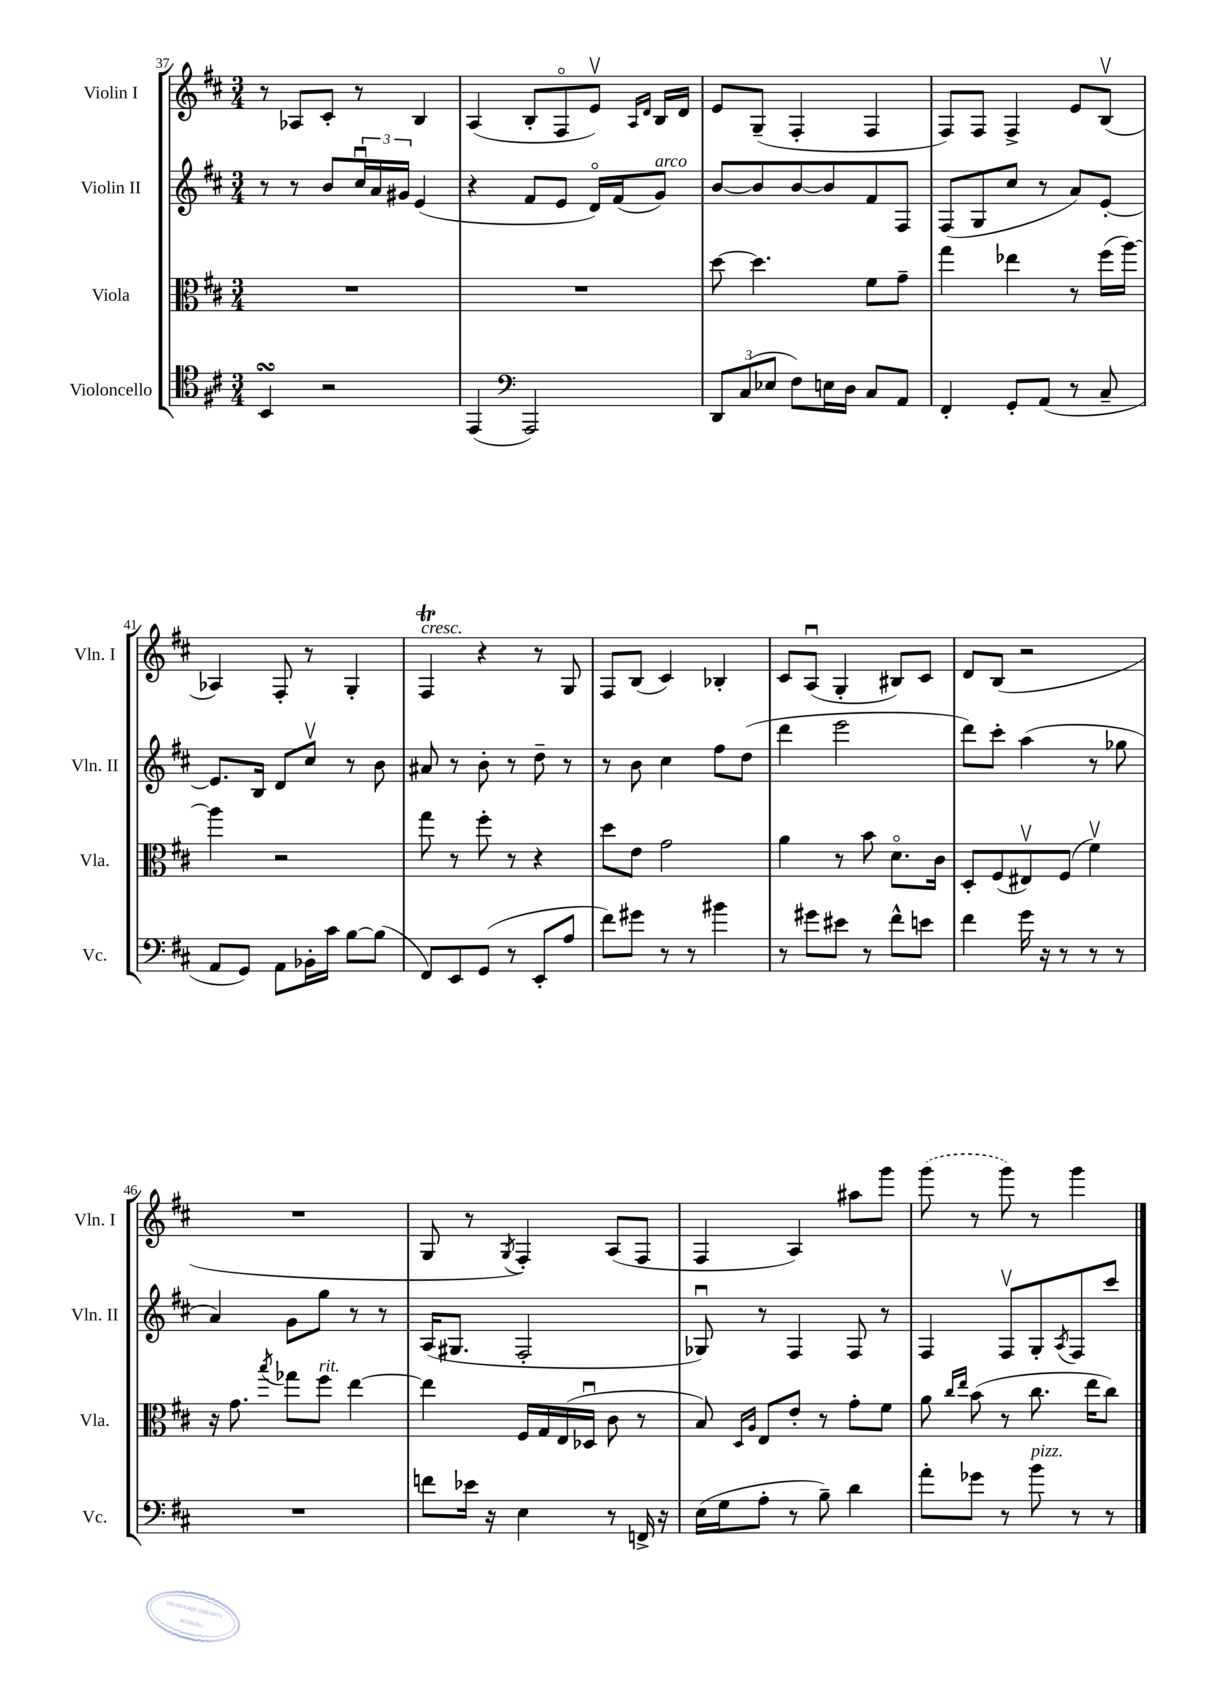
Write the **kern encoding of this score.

**kern	**kern	**kern	**kern
*part4	*part3	*part2	*part1
*staff4	*staff3	*staff2	*staff1
*I"Violoncello	*I"Viola	*I"Violin II	*I"Violin I
*I'Vc.	*I'Vla.	*I'Vln. II	*I'Vln. I
*clefC4	*clefC3	*clefG2	*clefG2
*k[f#c#]	*k[f#c#]	*k[f#c#]	*k[f#c#]
*M3/4	*M3/4	*M3/4	*M3/4
=37	=37	=37	=37
4BBsSSS/	2.r	8r	8r
.	.	8r	8A-X/L
2r	.	8b/L	8c#'/J
.	.	24cc#u/L	8r
.	.	24a/	.
.	.	24g#X/JJ	.
.	.	(4e/	4B/
=38	=38	=38	=38
(4EE/	2.r	4r	(4A/
*clefF4	*	*	*
2AAA/)	.	8f#/L	8B'/L
.	.	8e/J	8F#/
.	.	16d/LL)	8ev/J)
.	.	(16f#/J	.
.	.	.	16qqA/LL
.	.	.	16qqd/JJ
!	!	!LO:TX:a:i:t=arco	!
.	.	8g/J)	16B/LL
.	.	.	16d/JJ
=39	=39	=39	=39
12DD/L	[8dd\	[8b/L	8e/L
(12C#/	.	.	.
.	4.dd\]	8b/]	(8G~/J
12E-X/J	.	.	.
8F#\L)	.	[8b/	4F#'/
16En\L	.	8b/]	.
16D\JJ	.	.	.
8C#/L	8f#\L	8f#/	4F#/
8AA/J	8g~\J	8F#/J	.
=40	=40	=40	=40
4FF#'/	4gg\	(8F#/L	8F#/L)
.	.	8G/	8F#/J
8GG'/L	4ee-X\	8cc#/J	4F#^/
(8AA/J	.	8r	.
8r	8r	8a/L)	8e/L
8C#~/	(16ff#\LL	[8e'/J	(8Bv/J
.	[16aa\JJ)	.	.
!!LO:LB:g=z
=41	=41	=41	=41
8AA/L	4aa\]	8.e/L]	4A-X/)
8GG/J)	.	.	.
.	.	16B/Jk	.
8AA\L	2r	8d/L	8F#'/
16BB-X'\L	.	8cc#v/J	8r
16c#\JJ	.	.	.
[8B\L	.	8r	4G'/
(8B\J]	.	8b\	.
=42	=42	=42	=42
!	!	!	!LO:TX:a:i:t=cresc.
8FF#/L)	8gg\	8a#X/	4F#t/
8EE/	8r	8r	.
(8GG/J	8ff#'\	8b'\	4r
8r	8r	8r	.
8EE'/L	4r	8dd~\	8r
8A/J	.	8r	8G/
=43	=43	=43	=43
8f#\L)	8dd\L	8r	8F#/L
8g#X\J	8e\J	8b\	(8B/J
8r	2g\	4cc#\	4c#/)
8r	.	.	.
4b#X\	.	8ff#\L	4B-X'/
.	.	(8dd\J	.
=44	=44	=44	=44
8r	4a\	4ddd\	8c#/L
8g#X\L	.	.	(8Au/J
8e#X\J	8r	2eee\	4G'/
8r	8b\	.	.
8f#^^\L	8.d\L	.	8B#X/L)
8en\J	.	.	8c#/J
.	16c#\Jk	.	.
=45	=45	=45	=45
4f#\	8D'/L	8ddd\L)	8d/L
.	(8F#/	8ccc#'\J	(8B/J
16g\	8E#Xv/)	(4aa\	2r
16r	.	.	.
8r	(8F#/J	.	.
8r	4f#v\)	8r	.
8r	.	8gg-X\	.
!!LO:LB:g=z
=46	=46	=46	=46
2.r	16r	4a/)	2.r
.	8.g\	.	.
.	8qbb/	.	.
.	8gg-X\L	8g\L	.
!	!LO:TX:a:i:t=rit.	!	!
.	8ff#\J	8gg\J	.
.	[4ee\	8r	.
.	.	8r	.
=47	=47	=47	=47
8fn\L	4ee\]	(16A/KL	8G/
.	.	8.G#X/J	.
16e-X\Jk	.	.	8r
16r	.	.	.
.	.	.	8qG/
4E\	16F#/LL	2F#'/	4F#'/)
.	16G/	.	.
.	(16E/	.	.
.	16D-Xu/JJ	.	.
8r	8c#\	.	(8A/L
16FFn^/	8r	.	8F#/J
16r	.	.	.
=48	=48	=48	=48
(16E\LL	8B/)	8G-Xu/)	4F#/
16G\J	.	.	.
.	16qqD/LL	.	.
.	16qqA/JJ	.	.
8A'\J	8E/L	8r	.
8r	8e'/J	4F#/	4A/)
8B~\)	8r	.	.
4d\	8g'\L	8F#/	8aa#X\L
.	8f#\J	8r	8ggg\J
=49	=49	=49	=49
8a'\L	8a\	4F#/	(8ggg\
.	16qqcc#/LL	.	.
.	16qqee/JJ	.	.
8g-X\J	(8b\	.	8r
8r	8r	8F#v/L	8ggg\)
!LO:TX:a:i:t=pizz.	!	!	!
8b\	8.cc#\	8G'/	8r
.	.	8qA/	.
8r	.	8F#/	4ggg\
.	16ee\KL	.	.
8r	8cc#\J)	8ccc#/J	.
==	==	==	==
*-	*-	*-	*-
